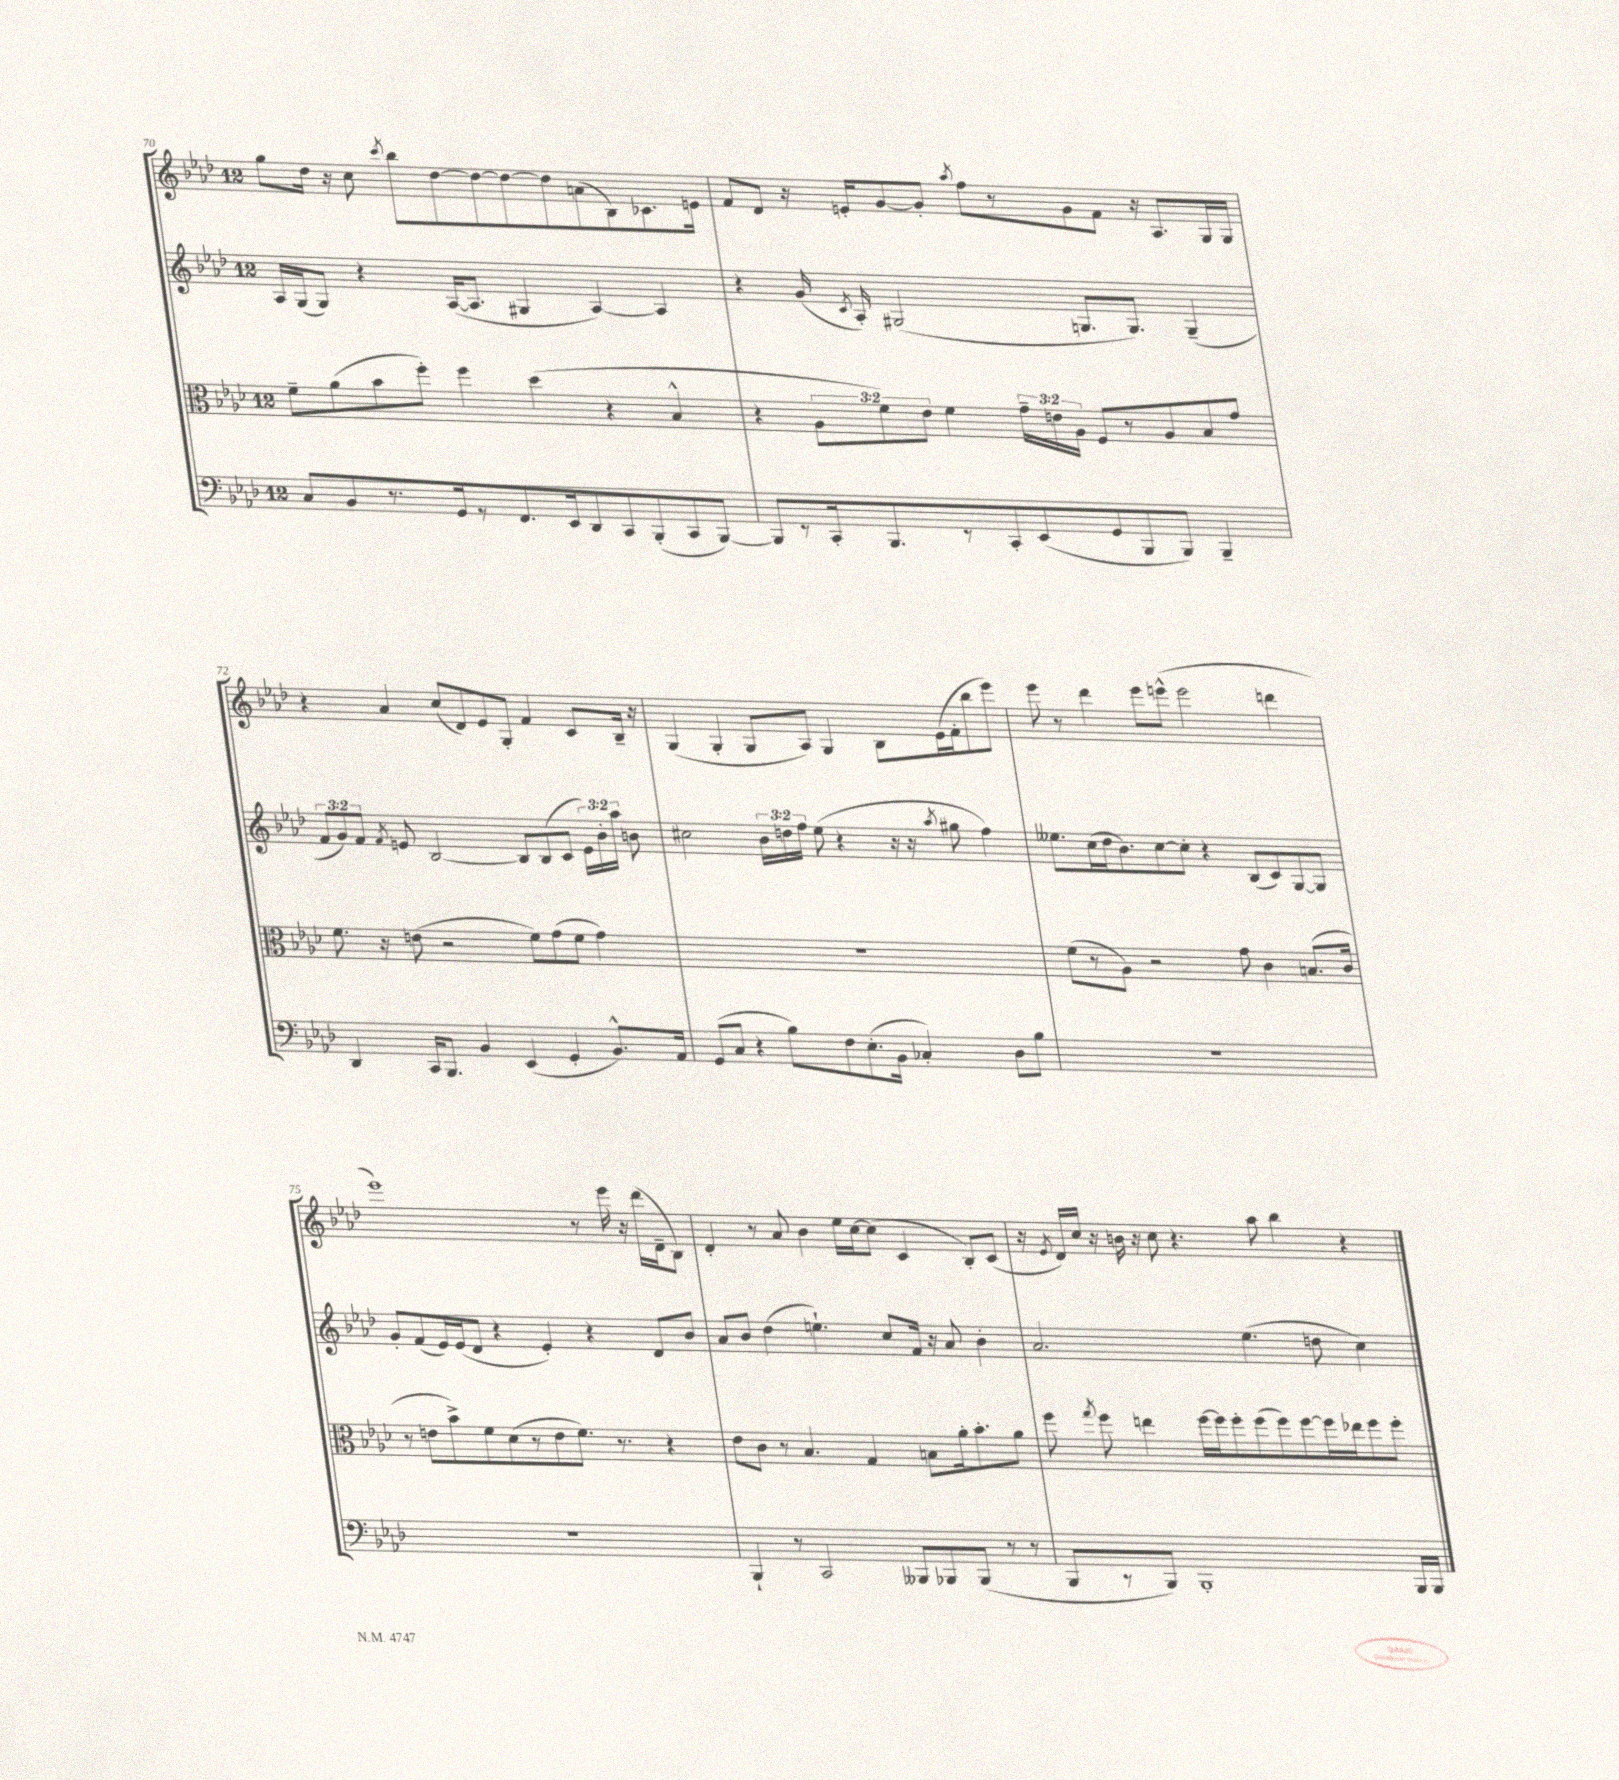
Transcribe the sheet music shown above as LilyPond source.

<<
\new StaffGroup <<
\new Staff = "s0" {
    \clef treble \key aes \major \once \override Staff.TimeSignature.style = #'single-digit \time 12/8
    \autoBeamOff g''8[ des''16] r16 c''8 \acciaccatura { c'''8 } bes''8[ des''8~ des''8~ des''8~ des''8 a'8( bes8) ces'8. e'16] |
    f'8[ des'8] r16 e'16[-. g'8~ g'8]-. \acciaccatura { aes''8 } f''8[ r8 g'8 f'8] r16 aes8.[ g16 g16] |
    r4 aes'4 c''8[( des'8) ees'8 g8]-. f'4 c'8[ bes16]-- r16 |
    g4( g4-. g8[ aes8]) g4 bes8[ ees'16( f'16-. bes''8 ees'''8]) |
    ees'''8 r8 des'''4 ees'''8[ e'''8]-^( e'''2 d'''4 |
    ees'''1) r8 ees'''16 r16 des'''16[( des'16-- bes8]) |
    des'4-. r8 aes'8 bes'4 ees''16[ c''16~ c''8]( c'4 bes8[-.) c'8]( |
    r16 \acciaccatura { ees'8 } des'16[) c''16] r16 b'16 r16 c''8 r4. aes''8 bes''4 r4 \bar "|." |
}
\new Staff = "s1" {
    \clef treble \key aes \major \once \override Staff.TimeSignature.style = #'single-digit \time 12/8 \override Staff.TupletNumber.text = #tuplet-number::calc-fraction-text
    \autoBeamOff aes16[ g16( g8]) r4 aes16[~( aes8.] gis4 aes4~) aes4 |
    r4 g'16( \acciaccatura { c'8 } aes16-.) gis2( g8.[ g8.]) g4--( |
    \tuplet 3/2 { f'8[ g'8) f'8] } \acciaccatura { f'8 } e'8 bes2~ bes8[ bes8( c'8] \tuplet 3/2 { e'16[) bes'16-. aes''16] } b'8 |
    cis''2 \tuplet 3/2 { bes'16[ d''16 f''16] } ees''8( r4 r16 r16 \acciaccatura { aes''8 } gis''8 f''4) |
    eeses''8.[ c''16( des''16 bes'8.) c''8~ c''8]-. r4 bes8[( c'8) g8~ g8] |
    g'8[-. f'8( ees'16) ees'16( des'8] r4 ees'4-.) r4 des'8[ bes'8] |
    aes'8[ bes'8] des''4( e''4.-!) c''8[ f'16] r16 aes'8 bes'4-. |
    aes'2. ees''4.( d''8 c''4) \bar "|." |
}
\new Staff = "s2" {
    \clef alto \key aes \major \once \override Staff.TimeSignature.style = #'single-digit \time 12/8 \override Staff.TupletNumber.text = #tuplet-number::calc-fraction-text
    \autoBeamOff f'8[-- aes'8( bes'8 f''8]-.) f''4 des''4( r4 bes4-^ |
    r4 \tuplet 3/2 { aes8[ f'8) ees'8] } f'4 \tuplet 3/2 { g'16[-- e'16 aes16] } f8[ r8 aes8 bes8 g'8] |
    f'8. r16 e'8( r2 f'8[) g'8( f'8] g'4) |
    R1. |
    f'8[( r8 aes8]) r2 g'8 c'4 b8.[( c'16] |
    r8 e'8[ bes'8->) f'8 des'8( r8 e'8 f'8.]) r8. r4 |
    ees'8[ c'8] r8 bes4. g4 b8[ aes'16-. bes'8.-. aes'8] |
    f''8 \acciaccatura { g''8 } f''8 e''4 f''16[~ f''16 f''8-. f''8( f''8) f''8~ f''16 ees''16 f''8 f''8]-. \bar "|." |
}
\new Staff = "s3" {
    \clef bass \key aes \major \once \override Staff.TimeSignature.style = #'single-digit \time 12/8
    \autoBeamOff c8[ bes,8 r8. g,16 r8 f,8. ees,16 des,8 c,8 bes,,8-.( c,8 bes,,8]~) |
    bes,,8[ r8 c,16-. bes,,8. r8 c,8-. ees,8( g,8 bes,,8 bes,,8]) bes,,4-- |
    des,4 c,16[ bes,,8.] bes,4 ees,4( g,4-. bes,8.[-^) aes,16] |
    g,8[( c8] r4 bes8[) f8 ees8.-.( bes,16] ces4-.) des8[ bes8] |
    R1. |
    R1. |
    bes,,4-! r8 c,2 beses,,8[ bes,,8 bes,,8]( r8 r8 |
    bes,,8[ r8 bes,,8]) bes,,1-. bes,,16[ bes,,16] \bar "|." |
}
>>
>>
\layout { \context { \Score currentBarNumber = #70 } }
